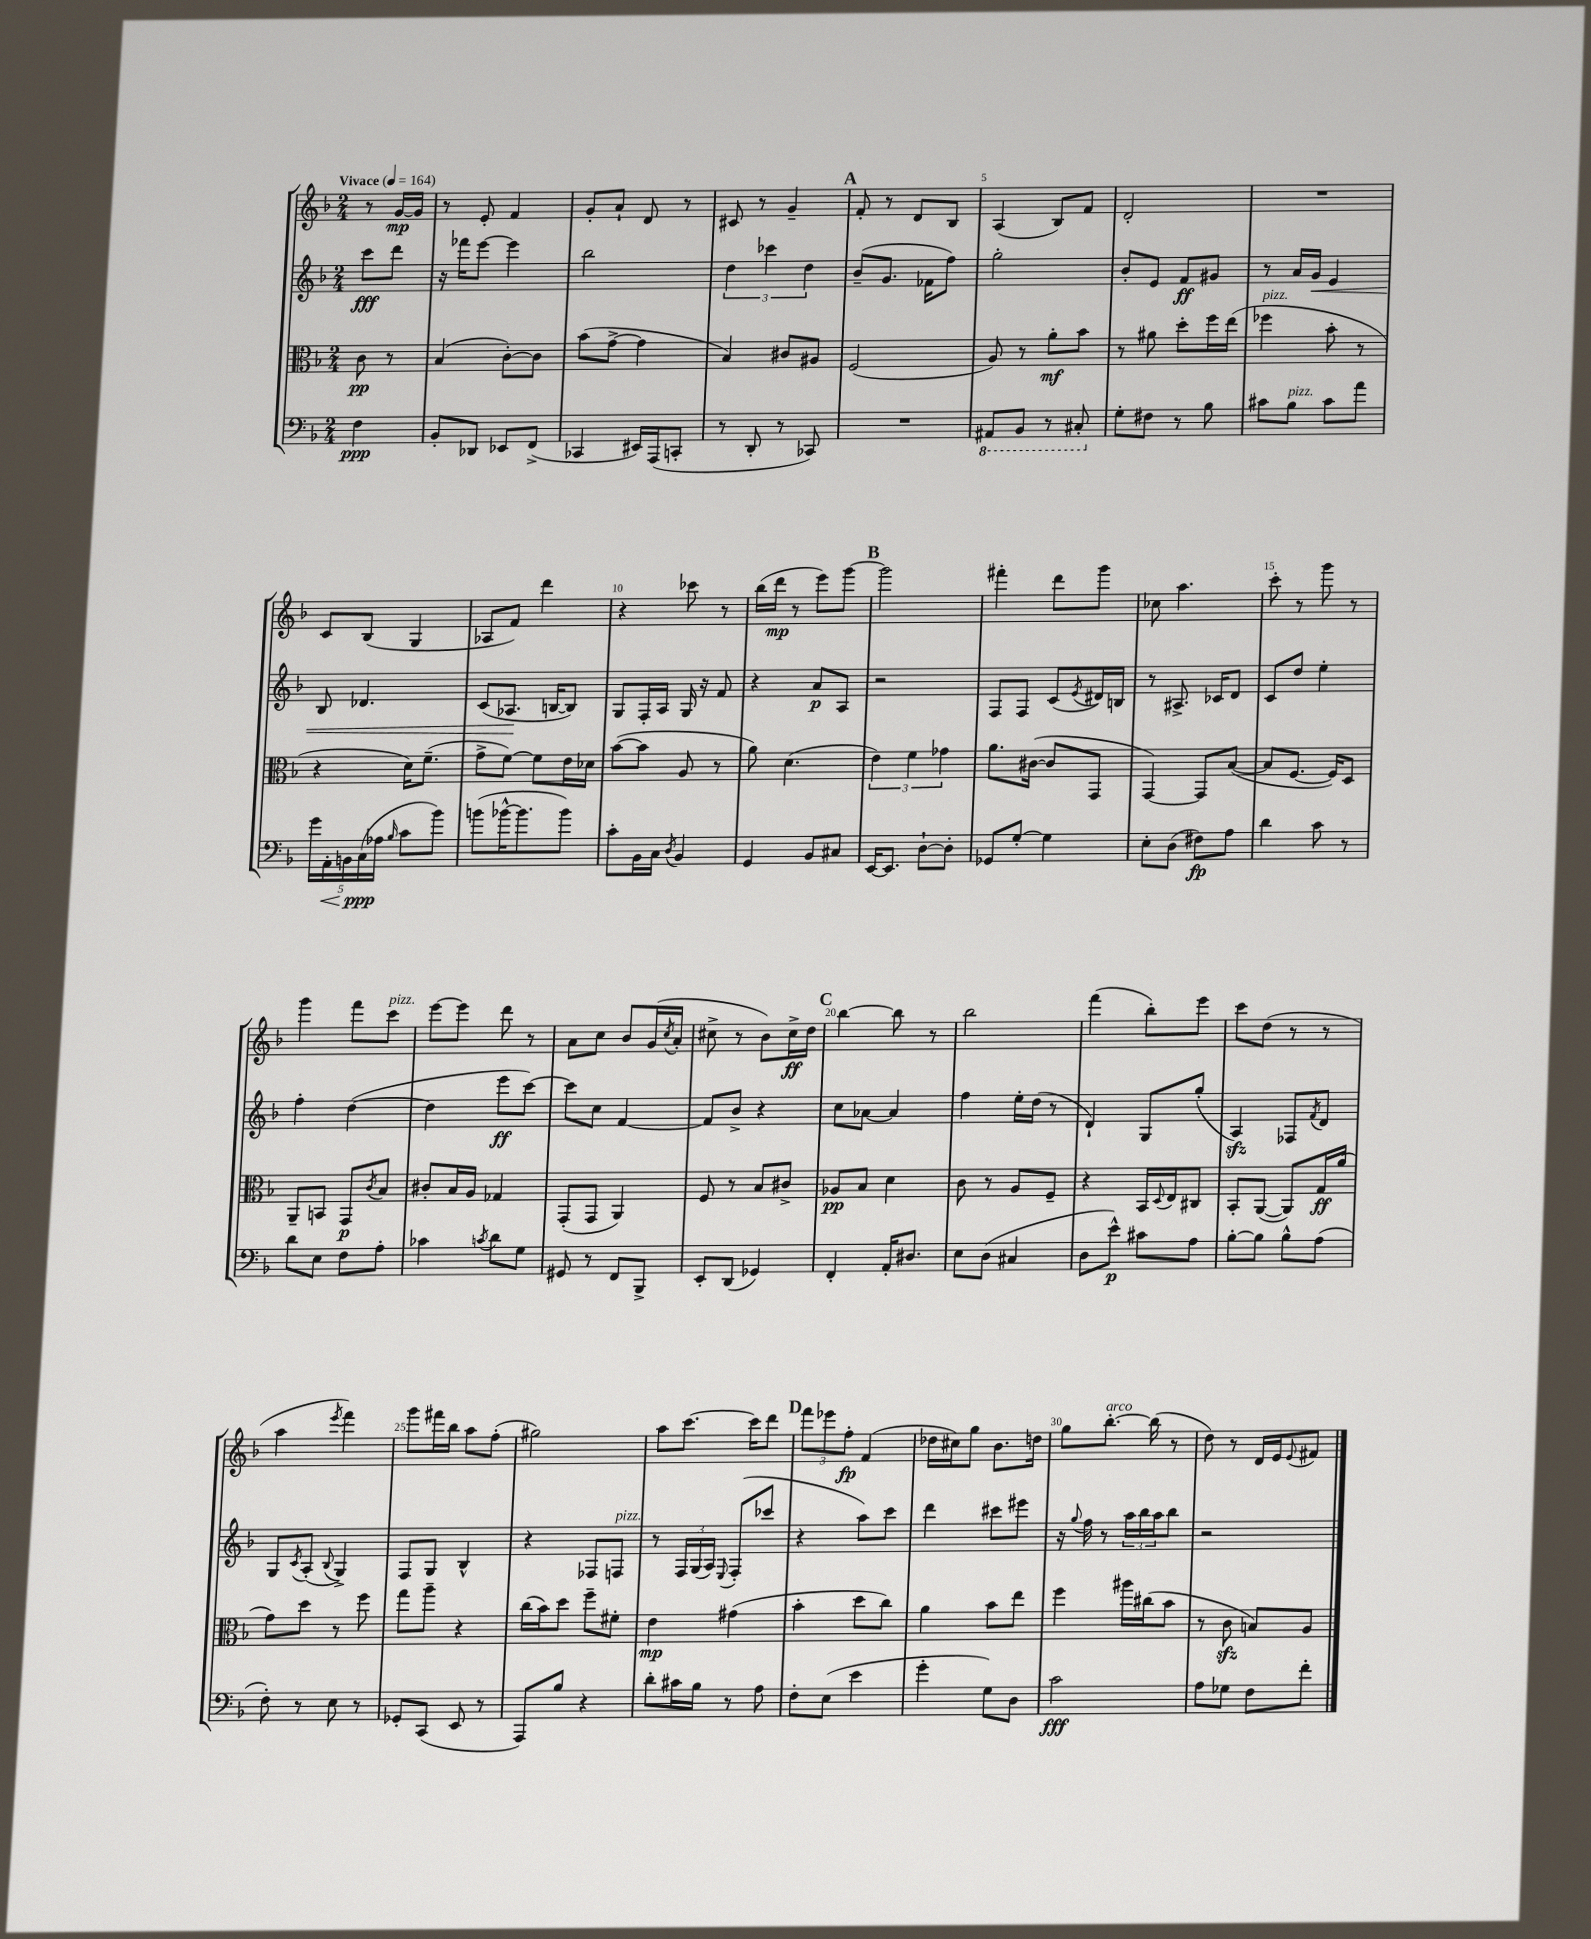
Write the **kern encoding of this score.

**kern	**dynam	**kern	**dynam	**kern	**dynam	**kern	**dynam
*part4	*part4	*part3	*part3	*part2	*part2	*part1	*part1
*staff4	*staff4	*staff3	*staff3	*staff2	*staff2	*staff1	*staff1
*clefF4	*	*clefC3	*	*clefG2	*	*clefG2	*
*k[b-]	*	*k[b-]	*	*k[b-]	*	*k[b-]	*
*M2/4	*	*M2/4	*	*M2/4	*	*M2/4	*
*MM164	*	*MM164	*	*MM164	*	*MM164	*
=	=	=	=	=	=	=	=
!	!	!	!	!	!	!LO:TX:a:B:t=Vivace	!
4F\	ppp	8c\	pp	8ccc\L	fff	8r	.
.	.	8r	.	8ddd\J	.	[16g/LL	mp
.	.	.	.	.	.	16g/JJ]	.
=1	=1	=1	=1	=1	=1	=1	=1
8BB-'/L	.	(4B-/	.	16r	.	8r	.
.	.	.	.	16fff-X\KL	.	.	.
8DD-X/J	.	.	.	[8eee\J	.	8e'/	.
8EE-X/L	.	[8c'\L)	.	4eee\]	.	4f/	.
(8FF^/J	.	8c\J]	.	.	.	.	.
=2	=2	=2	=2	=2	=2	=2	=2
4CC-X/	.	(8b-\L	.	2bb-\	.	8g'/L	.
.	.	[8g^\J	.	.	.	8a`/J	.
16EE#X/LL)	.	4g\]	.	.	.	8d/	.
(16AAA/J	.	.	.	.	.	.	.
8CCn'/J	.	.	.	.	.	8r	.
=3	=3	=3	=3	=3	=3	=3	=3
8r	.	4B-/)	.	6dd\	.	8c#X/	.
8DD'/	.	.	.	.	.	8r	.
.	.	.	.	6ccc-X\	.	.	.
8r	.	8c#X/L	.	.	.	4g~/	.
.	.	.	.	6dd\	.	.	.
8CC-X/)	.	8A#X/J	.	.	.	.	.
!!LO:REH:place=s1:t=A
=4	=4	=4	=4	=4	=4	=4	=4
2r	.	(2F/	.	(8b-~/L	.	8f'/	.
.	.	.	.	8.g/J	.	8r	.
.	.	.	.	.	.	8d/L	.
.	.	.	.	16f-X\KL	.	.	.
.	.	.	.	8ff\J)	.	8B-/J	.
=5	=5	=5	=5	=5	=5	=5	=5
*8ba	*	*	*	*	*	*	*
8AAA#X/L	.	8A/)	.	2gg'\	.	(4A/	.
8BBB-/J	.	8r	.	.	.	.	.
8r	.	8a'\L	mf	.	.	8B-/L)	.
8CC#X'/	.	8b-\J	.	.	.	8f/J	.
=6	=6	=6	=6	=6	=6	=6	=6
*X8ba	*	*	*	*	*	*	*
8G'\L	.	8r	.	8b-'/L	.	2d'/	.
8F#X\J	.	8a#X\	.	8e/J	.	.	.
8r	.	8dd'\L	.	8f/L	ff	.	.
8B-\	.	16ff\L	.	8g#X/J	.	.	.
.	.	(16ee\JJ	.	.	.	.	.
=7	=7	=7	=7	=7	=7	=7	=7
!	!	!LO:TX:a:i:t=pizz.	!	!	!	!	!
8c#X\L	.	4ff-X\	.	8r	.	2r	.
!LO:TX:a:i:t=pizz.	!	!	!	!	!	!	!
8B-\J	.	.	.	16a/LL	.	.	.
!	!	!	!	!	!LO:HP:b	!	!
.	.	.	.	16g/JJ	<	.	.
8c#\L	.	8b-'\	.	4e/	.	.	.
8a\J	.	8r	.	.	.	.	.
!!LO:LB:g=z
=8	=8	=8	=8	=8	=8	=8	=8
20g\LL	.	4r	.	8B-/	.	8c/L	.
!	!LO:HP:b	!	!	!	!	!	!
20AA'\	<	.	.	.	.	.	.
20BBn\	.	.	.	.	.	.	.
.	.	.	.	4.d-X/	.	(8B-/J	.
(20C\	ppp	.	.	.	.	.	.
20A-X\JJ	[	.	.	.	.	.	.
16qqB-/	.	.	.	.	.	.	.
8c\L	.	16d\KL)	.	.	.	4G/	.
.	.	(8.f~\J	.	.	.	.	.
8b-\J)	.	.	.	.	.	.	.
=9	=9	=9	=9	=9	=9	=9	=9
(8bn\L	.	8g^\L	.	(8c/L	.	8A-X/L	.
[16b-X^^\K	.	[8f\J)	.	8.A-X/J	.	8f/J)	.
8.b-\]	.	.	.	.	.	.	.
.	.	8f\L]	.	.	.	4ddd\	.
.	.	.	.	[16Bn/KL	[	.	.
8b-\J)	.	16e\L	.	8B/J])	.	.	.
.	.	16d-X\JJ	.	.	.	.	.
=10	=10	=10	=10	=10	=10	=10	=10
8c'\L	.	([8b-\L	.	8G/L	.	4r	.
16BB-\L	.	8b-\J]	.	16F'/L	.	.	.
16C\JJ	.	.	.	16A/JJ	.	.	.
8qD/	.	.	.	.	.	.	.
4BB-/	.	8A/	.	16G/	.	8ccc-X\	.
.	.	.	.	16r	.	.	.
.	.	8r	.	8f/	.	8r	.
=11	=11	=11	=11	=11	=11	=11	=11
4GG/	.	8a\)	.	4r	.	(16bb-\LL	.
.	.	.	.	.	.	16ddd\JJ	mp
.	.	(4.d\	.	.	.	8r	.
8BB-/L	.	.	.	8a/L	p	8eee\L)	.
8C#X/J	.	.	.	8A/J	.	[8ggg\J	.
!!LO:REH:place=s1:t=B
=12	=12	=12	=12	=12	=12	=12	=12
[16EE/KL	.	6e\)	.	2r	.	2ggg\]	.
8.EE/J]	.	.	.	.	.	.	.
.	.	6f\	.	.	.	.	.
[8D`\L	.	.	.	.	.	.	.
.	.	6g-X\	.	.	.	.	.
8D'\J]	.	.	.	.	.	.	.
=13	=13	=13	=13	=13	=13	=13	=13
8GG-X/L	.	8.a\L	.	8F/L	.	4fff#X'\	.
[8G'/J	.	.	.	8F/J	.	.	.
.	.	([16c#X\Jk	.	.	.	.	.
4G\]	.	8c#/L]	.	(8c/L	.	8ddd\L	.
.	.	.	.	8qe/	.	.	.
.	.	8GG/J	.	16d#X/L)	.	8ggg\J	.
.	.	.	.	16Bn/JJ	.	.	.
=14	=14	=14	=14	=14	=14	=14	=14
8E'\L	.	[4GG/)	.	8r	.	8cc-X\	.
(8D\J	.	.	.	8.A#X^/	.	4.aa\	.
8F#X\L)	fp	8GG/L]	.	.	.	.	.
.	.	.	.	16c-X/KL	.	.	.
8A\J	.	([8B-/J	.	8d/J	.	.	.
=15	=15	=15	=15	=15	=15	=15	=15
4d\	.	8B-/L]	.	8c/L	.	8ccc'\	.
.	.	[8.F/J	.	8dd/J	.	8r	.
8c\	.	.	.	4ee'\	.	8ggg\	.
.	.	16F/KL])	.	.	.	.	.
8r	.	8D/J	.	.	.	8r	.
!!LO:LB:g=z
=16	=16	=16	=16	=16	=16	=16	=16
8d\L	.	8AA~/L	.	4ff'\	.	4ggg\	.
8E\J	.	8BBn/J	.	.	.	.	.
8F\L	.	8GG/L	p	([4dd\	.	8fff\L	.
.	.	8qc/	.	.	.	.	.
!	!	!	!	!	!	!LO:TX:a:i:t=pizz.	!
8A'\J	.	8B-/J	.	.	.	8ccc\J	.
=17	=17	=17	=17	=17	=17	=17	=17
4c-X\	.	8c#X'/L	.	4dd\]	.	[8eee\L	.
.	.	16B-/L	.	.	.	8eee\J]	.
.	.	16A/JJ	.	.	.	.	.
8qcn/	.	.	.	.	.	.	.
8d\L	.	4G-X/	.	8eee\L	ff	8ddd\	.
8G\J	.	.	.	[8ccc\J)	.	8r	.
=18	=18	=18	=18	=18	=18	=18	=18
8GG#X/	.	(8GG'/L	.	8ccc\L]	.	8a\L	.
8r	.	8GG/J	.	8cc\J	.	8cc\J	.
8FF/L	.	4AA/)	.	[4f/	.	8b-/L	.
8BBB-^/J	.	.	.	.	.	(16g/L	.
.	.	.	.	.	.	8qcc/	.
.	.	.	.	.	.	16a'/JJ	.
=19	=19	=19	=19	=19	=19	=19	=19
8EE'/L	.	8F/	.	8f/L]	.	8cc#X^\	.
(8DD/J	.	8r	.	8b-^/J	.	8r	.
4GG-X/)	.	8B-/L	.	4r	.	8b-\L)	.
.	.	8c#X^/J	.	.	.	16cc#^\L	ff
.	.	.	.	.	.	16dd\JJ	.
!!LO:REH:place=s1:t=C
=20	=20	=20	=20	=20	=20	=20	=20
4FF'/	.	8A-X/L	pp	8cc\L	.	[4bb-\	.
.	.	8B-/J	.	[8a-X\J	.	.	.
16AA'/KL	.	4d\	.	4a-/]	.	8bb-\]	.
8.D#X/J	.	.	.	.	.	.	.
.	.	.	.	.	.	8r	.
=21	=21	=21	=21	=21	=21	=21	=21
8E\L	.	8c\	.	4ff\	.	2bb-\	.
(8D\J	.	8r	.	.	.	.	.
4C#X/	.	8A/L	.	16ee'\LL	.	.	.
.	.	.	.	(16dd\JJ	.	.	.
.	.	8F~/J	.	8r	.	.	.
=22	=22	=22	=22	=22	=22	=22	=22
8D\L	.	4r	.	4d`/)	.	(4fff\	.
8e^^\J)	p	.	.	.	.	.	.
8c#X\L	.	16BB-/LL	.	8G/L	.	8bb-'\L)	.
.	.	8qqD/	.	.	.	.	.
.	.	16E/J	.	.	.	.	.
8A\J	.	8C#X/J	.	(8gg'/J	.	8eee\J	.
=23	=23	=23	=23	=23	=23	=23	=23
[8B-'\L	.	8BB-'/L	.	4Azz/)	.	8ccc\L	.
8B-\J]	.	([8AA/J	.	.	.	(8dd\J	.
8B-^^\L	.	8AA/L])	.	8F-X/L	.	8r	.
.	.	.	.	8qf/	.	.	.
(8A\J	.	16G/L	ff	8d/J	.	8r	.
.	.	(16a/JJ	.	.	.	.	.
!!LO:LB:g=z
=24	=24	=24	=24	=24	=24	=24	=24
8F'\)	.	8g\L)	.	8G/L	.	4aa\	.
.	.	.	.	8qc/	.	.	.
8r	.	8dd\J	.	(8A'/J	.	.	.
.	.	.	.	8qqB-/	.	8qeee/	.
8E\	.	8r	.	4G^/)	.	4fff\)	.
8r	.	8ff\	.	.	.	.	.
=25	=25	=25	=25	=25	=25	=25	=25
8GG-X'/L	.	8gg\L	.	8F/L	.	8ggg\L	.
(8CC/J	.	8aa~\J	.	8G/J	.	16fff#X\L	.
.	.	.	.	.	.	16bb-\JJ	.
8EE/	.	4r	.	4B-^^/	.	8aa\L	.
8r	.	.	.	.	.	(8ff'\J	.
=26	=26	=26	=26	=26	=26	=26	=26
8AAA/L)	.	(16cc\LL	.	4r	.	2gg#X\)	.
.	.	16b-\J)	.	.	.	.	.
8B-/J	.	8dd\J	.	.	.	.	.
4r	.	8ff~\L	.	8F-X/L	.	.	.
!	!	!	!	!LO:TX:a:i:t=pizz.	!	!	!
.	.	8f#X'\J	.	8Fn/J	.	.	.
=27	=27	=27	=27	=27	=27	=27	=27
8d'\L	.	4e\	mp	8r	.	8aa\L	.
16c#X\L	.	.	.	24F/LL	.	[8.ccc\J	.
.	.	.	.	(24G/	.	.	.
16B-\JJ	.	.	.	.	.	.	.
.	.	.	.	24A/JJ)	.	.	.
.	.	.	.	8qqE/	.	.	.
8r	.	(4g#X\	.	(8F'/L	.	.	.
.	.	.	.	.	.	16ccc\KL]	.
8A\	.	.	.	8ccc-X/J	.	8ddd\J	.
!!LO:REH:place=s1:t=D
=28	=28	=28	=28	=28	=28	=28	=28
8F'\L	.	4b-'\	.	4r	.	12fff\L	.
.	.	.	.	.	.	12eee-X\	.
(8E\J	.	.	.	.	.	.	.
.	.	.	.	.	.	12ff'\J	fp
4e\	.	8dd\L	.	8aa\L)	.	(4f/	.
.	.	8cc\J)	.	8ccc\J	.	.	.
=29	=29	=29	=29	=29	=29	=29	=29
4g'\	.	4a\	.	4ddd\	.	16dd-X\LL	.
.	.	.	.	.	.	16cc#X\J)	.
.	.	.	.	.	.	8gg\J	.
8G\L)	.	8b-\L	.	8ccc#X\L	.	8.b-\L	.
8D\J	.	8ee\J	.	8eee#X\J	.	.	.
.	.	.	.	.	.	16ddn\Jk	.
=30	=30	=30	=30	=30	=30	=30	=30
2c\	fff	4ff\	.	16r	.	8gg\L	.
.	.	.	.	8qqgg/	.	.	.
.	.	.	.	16ff\	.	.	.
!	!	!	!	!	!	!LO:TX:a:i:t=arco	!
.	.	.	.	8r	.	[8.bb-'\J	.
.	.	16aa#X\LL	.	24aa\LL	.	.	.
.	.	.	.	24bb-\	.	.	.
.	.	(16cc#X\J	.	.	.	(16bb-\]	.
.	.	.	.	24aa\J	.	.	.
.	.	8b-\J	.	8bb-\J	.	8r	.
=31	=31	=31	=31	=31	=31	=31	=31
8A\L	.	8r	.	2r	.	8dd\)	.
8G-X\J	.	8czz\	.	.	.	8r	.
8F\L	.	8Bn/L)	.	.	.	16d/LL	.
.	.	.	.	.	.	16e/J	.
.	.	.	.	.	.	8qqe/	.
8f'\J	.	8A/J	.	.	.	8f#X/J	.
==	==	==	==	==	==	==	==
*-	*-	*-	*-	*-	*-	*-	*-
